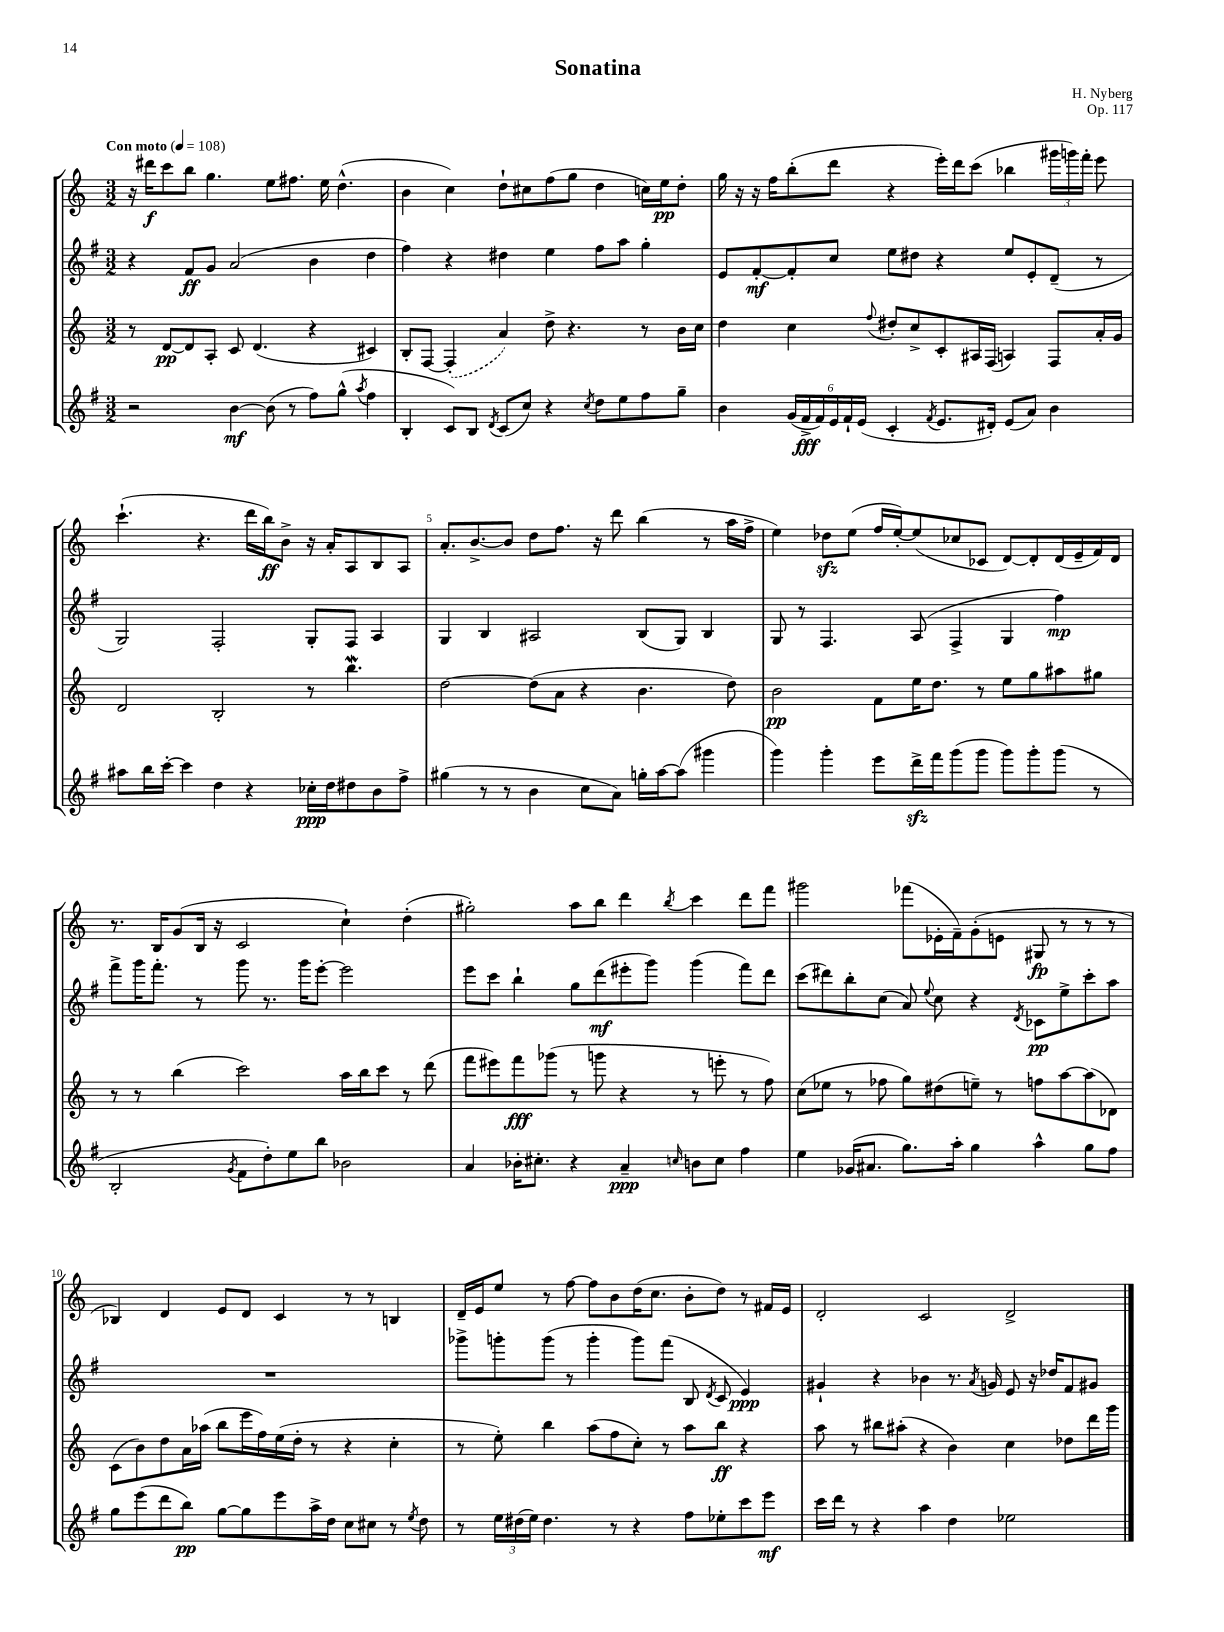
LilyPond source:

\header { title = "Sonatina" composer = "H. Nyberg" opus = "Op. 117" }
<<
\new StaffGroup <<
\new Staff = "s0" {
    \clef treble \key c \major \numericTimeSignature \time 3/2 \tempo "Con moto" 4 = 108
    \autoBeamOff r16 dis'''16[\f c'''8 b''8] g''4. e''8[ fis''8.] e''16 d''4.-^( |
    b'4 c''4) d''8[-! cis''8 f''8( g''8] d''4 c''16[) e''16\pp d''8]-. |
    g''16 r16 r16 f''16[ b''8-.( d'''8] r4 e'''16[-.) d'''16 c'''8]( bes''4 \tuplet 3/2 { gis'''16[ g'''16) f'''16]-. } e'''8 |
    c'''4.-!( r4. d'''16[ b''16\ff) b'8]-> r16 a'16[-. a8 b8 a8] |
    a'8.[-. b'8.~-> b'8] d''8[ f''8.] r16 d'''8 b''4( r8 a''16[ f''16]-> |
    e''4) des''8[\sfz e''8]( f''16[ e''16~-.) e''8( ces''8 ces'8] d'8[~) d'8-. d'16( e'16-- f'16) d'16] |
    r8. b16[ g'8( b16] r16 c'2 c''4-!) d''4-.( |
    gis''2-.) a''8[ b''8] d'''4 \acciaccatura { b''8 } c'''4 d'''8[ f'''8] |
    gis'''2 fes'''8[( ees'16-. f'16--) g'8-.( e'8] gis8\fp r8 r8 r8 |
    bes4) d'4 e'8[ d'8] c'4 r8 r8 b4 |
    d'16[-- e'16 e''8] r8 f''8~ f''8[ b'8 d''16( c''8.] b'8[-. d''8]) r8 fis'16[ e'16] |
    d'2-. c'2 d'2-> \bar "|." |
}
\new Staff = "s1" {
    \clef treble \key g \major \numericTimeSignature \time 3/2
    \autoBeamOff r4 fis'8[\ff g'8] a'2( b'4 d''4 |
    fis''4) r4 dis''4 e''4 fis''8[ a''8] g''4-. |
    e'8[ fis'8~-.\mf fis'8-. c''8] e''8[ dis''8] r4 e''8[ e'8-. d'8]--( r8 |
    g2) fis2-. g8[-. fis8] a4 |
    g4 b4 ais2 b8[( g8]) b4 |
    g8 r8 fis4. a8( fis4-> g4 fis''4\mp) |
    fis'''8[-> g'''16 fis'''8.]-. r8 g'''8 r8. g'''16[ e'''8]~-. e'''2 |
    e'''8[ c'''8] b''4-! g''8[ d'''8\mf( eis'''8-. g'''8]) g'''4( fis'''8[) d'''8] |
    c'''8[( dis'''8) b''8-. c''8]( a'8) \appoggiatura { e''8 } c''8 r4 \acciaccatura { d'8 } ces'8[\pp e''8-> c'''8-. a''8] |
    R1. |
    ges'''8[-> g'''8-. g'''8]( r8 g'''4-. g'''8[) fis'''8]( b8 \acciaccatura { d'8 } c'8 e'4\ppp) |
    gis'4-! r4 bes'4 r8. \acciaccatura { a'8 } g'16 e'8 r16 des''16[ fis'8 gis'8] \bar "|." |
}
\new Staff = "s2" {
    \clef treble \key c \major \numericTimeSignature \time 3/2
    \autoBeamOff r8 d'8[~\pp d'8 a8]-. c'8 d'4.( r4 cis'4) |
    b8[-. f8]~ \once \slurDashed f4-.( a'4) d''8-> r4. r8 b'16[ c''16] |
    d''4 c''4 \appoggiatura { f''8 } dis''8[-. c''8-> c'8-. ais16 f16]( a4) f8[ a'16-. g'16] |
    d'2 b2-. r8 b''4.\mordent |
    d''2~ d''8[( a'8] r4 b'4. d''8) |
    b'2\pp f'8[ e''16 d''8.] r8 e''8[ g''8 ais''8 gis''8] |
    r8 r8 b''4( c'''2) a''16[ b''16 c'''8] r8 d'''8( |
    f'''8[ eis'''8) f'''8\fff ges'''8]( r8 g'''8 r4 r8 e'''8-. r8 f''8) |
    c''8[( ees''8] r8 fes''8 g''8[) dis''8( e''8]--) r8 f''8[ a''8~ a''8( des'8]) |
    c'8[( b'8) d''8 a'16 aes''16]( b''8[ e'''16 f''16) e''16( d''16]-. r8 r4 c''4-. |
    r8 e''8-.) b''4 a''8[( f''8 c''8]-.) r8 a''8[ b''8]\ff r4 |
    a''8 r8 bis''8[ ais''8]-.( r4 b'4) c''4 des''8[ d'''16 g'''16] \bar "|." |
}
\new Staff = "s3" {
    \clef treble \key g \major \numericTimeSignature \time 3/2
    \autoBeamOff r2 b'4~\mf b'8( r8 fis''8[) g''8]-^( \acciaccatura { a''8 } fis''4 |
    b4-. c'8[) b8] \acciaccatura { d'8 } c'8[( c''8]) r4 \acciaccatura { c''8 } d''8[ e''8 fis''8 g''8]-- |
    b'4 \tuplet 6/4 { g'16[( fis'16->\fff fis'16) e'16 fis'16-! e'16]( } c'4-. \acciaccatura { fis'8 } e'8.[ dis'16]-.) e'8[( a'8]) b'4 |
    ais''8[ b''16 c'''16]~-. c'''4 d''4 r4 ces''16[-.\ppp d''16 dis''8 b'8 fis''8]-> |
    gis''4( r8 r8 b'4 c''8[ a'8]) g''16[-. a''16~ a''8]( gis'''4 |
    g'''4) g'''4-. e'''8[ d'''16->\sfz fis'''16 g'''8( g'''8] g'''8[) g'''8-. g'''8]( r8 |
    b2-. \acciaccatura { g'8 } fis'8[ d''8-.) e''8 b''8] bes'2 |
    a'4 bes'16[-. cis''8.]-. r4 a'4--\ppp \grace { c''16 } b'8[ c''8] fis''4 |
    e''4 ges'16[( ais'8.] g''8.[) a''16]-. g''4 a''4-^ g''8[ fis''8] |
    g''8[ e'''8( d'''8 b''8]\pp) g''8[~ g''8 e'''8 a''16-> d''16] c''8[ cis''8] r8 \acciaccatura { e''8 } d''8 |
    r8 \tuplet 3/2 { e''16[ dis''16( e''16]) } dis''4. r8 r4 fis''8[ ees''8-. c'''8 e'''8]\mf |
    c'''16[ d'''16] r8 r4 a''4 d''4 ees''2 \bar "|." |
}
>>
>>
\layout { \context { \Score \override BarNumber.break-visibility = ##(#f #t #t) barNumberVisibility = #(every-nth-bar-number-visible 5) } }
